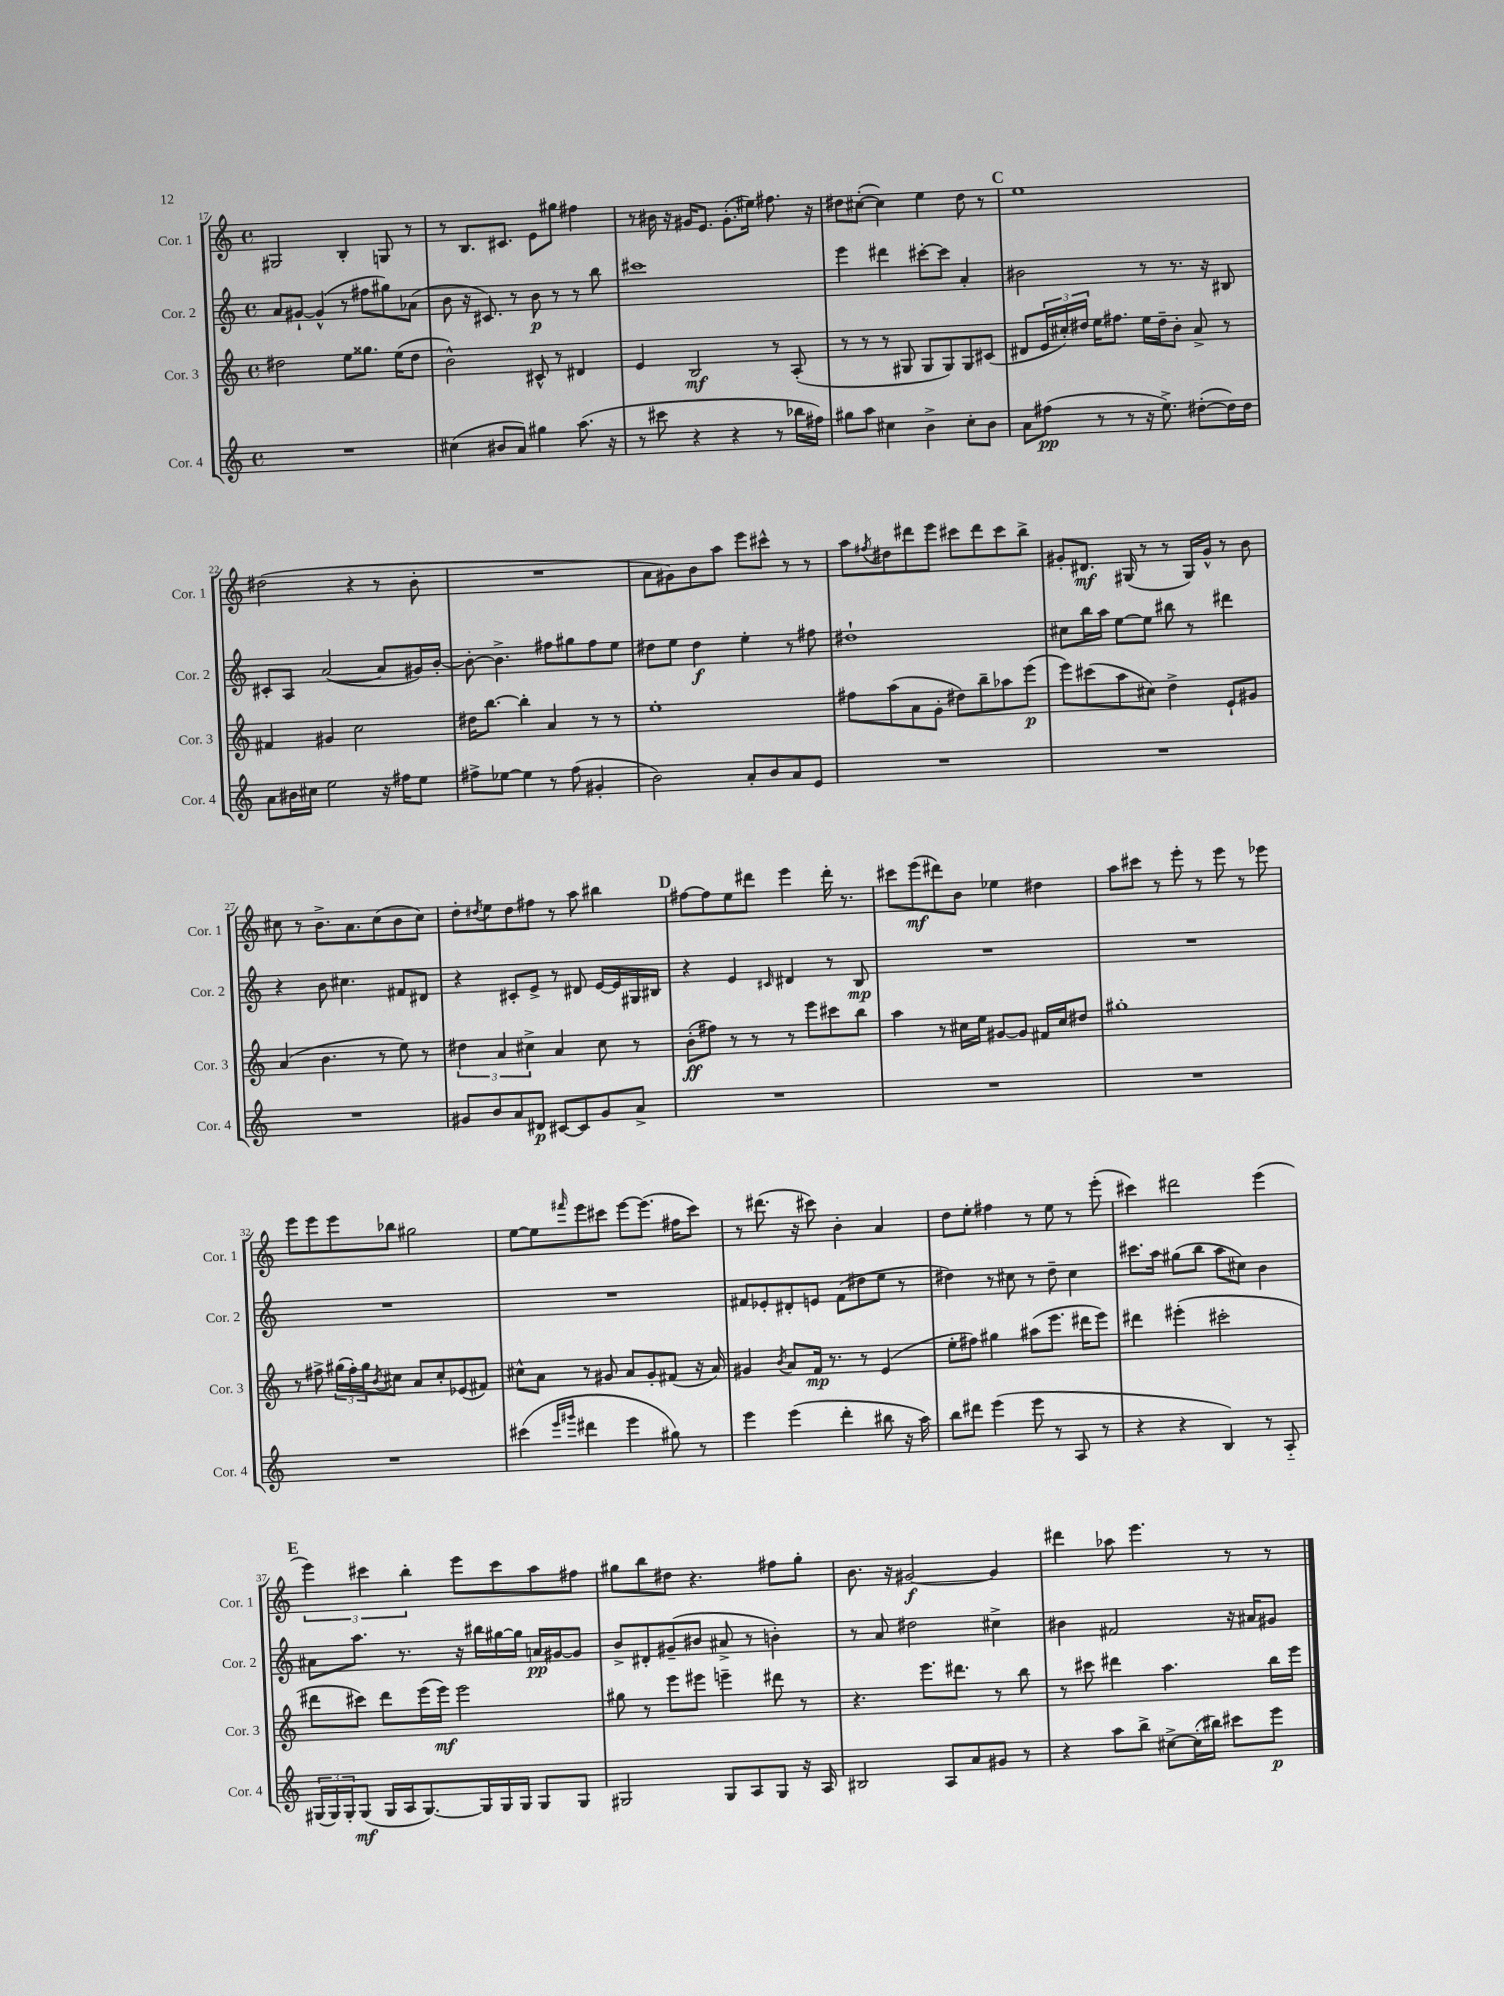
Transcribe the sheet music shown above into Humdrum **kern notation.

**kern	**kern	**kern	**kern
*staff4	*staff3	*staff2	*staff1
*clefG2	*clefG2	*clefG2	*clefG2
*k[]	*k[]	*k[]	*k[]
*M4/4	*M4/4	*M4/4	*M4/4
*met(c)	*met(c)	*met(c)	*met(c)
1r	2dd#\	8a/L	2G#/
.	.	[8g#`/J	.
.	.	(4g#^^/]	.
.	8ee\L	8r	4B'/
.	8.gg##\J	8ff#\L	.
.	.	8gg#\)	8G/
.	(16ee\LK	.	.
.	8dd#\J	(8a-\J	8r
=	=	=	=
(4cc#\	2b^^\)	8b\	8r
.	.	16r	8.B/L
.	.	8.c#/)	.
8b#/L	.	.	.
.	.	.	8.c#/J
8a/J)	.	8r	.
4gg#\	8c#^^/	8b\	8e\L
.	8r	8r	8gg#\J
(8.aa\	4d#/	8r	4ff#\
.	.	8bb\	.
16r	.	.	.
=	=	=	=
8r	4e/	1ccc#	8r
8ccc#\	.	.	16b#\
.	.	.	16r
4r	2B/	.	16g#/LK
.	.	.	8.e/J
4r	.	.	(8.g#'\L
.	.	.	16ee#\Jk)
8r	8r	.	8.ff#\
16bb-\LL	(8A'/	.	.
16ff#\JJ)	.	.	16r
=	=	=	=
8gg#\L	8r	4eee\	8dd#\L
8aa\J	8r	.	([8cc#'\J
4cc#\	8r	4ddd#\	4cc#\])
.	8G#/	.	.
4b^\	8G#/L	[8ccc#'\L	4ee\
.	8G#/)	8ccc#\]J	.
8cc#'\L	8G#/	4a'/	8dd#\
8b\J	(8c#/J	.	8r
=	=	=	=
8a\L	8d#/L	2b#\	1ee
(8ff#\J	24e/L	.	.
.	24cc#'/)	.	.
.	24dd#/JJ	.	.
8r	16ee\LK	.	.
.	8.ff#\J	.	.
8r	.	.	.
16r	16ee\LL	8r	.
8.ee^\)	16dd#~\J	.	.
.	8b'\J	8.r	.
([8dd#'\L	8a^/	.	.
.	.	16r	.
16dd#\]L)	8r	8B#/	.
16dd#\JJ	.	.	.
=	=	=	=
8a\L	4f#/	8c#'/L	(2dd#\
16b#\L	.	8A/J	.
16cc#\JJ	.	.	.
2ee\	4g#/	([2a/	.
.	2cc\	.	4r
16r	.	8a/]L	8r
16ff#\LK	.	.	.
8ee\J	.	16g#/L)	8b'\
.	.	[16b'/JJ	.
=	=	=	=
8ff#^\L	16dd#\LK	8b'\_	1r
.	[8.bb\J	.	.
[8ee-\J	.	4.b^\]	.
4ee-\]	4bb'\]	.	.
8r	4a/	8ff#\L	.
(8ff#\	.	8gg#\	.
4g#'/	8r	8ff#\	.
.	8r	8ee\J	.
=	=	=	=
2b\)	1ee'	8dd#\L	8a\L
.	.	8ee\J	8g#\)
.	.	4dd#\	8b\
.	.	.	8aa\J
8a'/L	.	4ee'\	8eee\L
8b/	.	.	8ccc#^^\J
8a/	.	8r	8r
8e/J	.	8ff#\	8r
=	=	=	=
1r	8ff#\L	1dd#`	8aa\L
.	.	.	8qff#/
.	(8aa\	.	8dd#\
.	8a\	.	8ddd#\
.	8g'\J	.	8eee\J
.	8dd#\L)	.	8ccc#\L
.	8bb~\	.	8ddd#\
.	8aa-\	.	8ccc#\
.	(8eee\J	.	8bb^\J
=	=	=	=
1r	8eee\L)	8cc#\L	8g#'/L
.	(8ccc#\	16bb\L	8.d#/J
.	.	16aa\JJ	.
.	8aa\	[8ee\L	.
.	.	.	(16G#/
.	8cc#\J)	8ee\]J	8r
.	4dd^\	8bb#\	8r
.	.	8r	16G#/LL)
.	.	.	16g#^^/JJ
.	8e`/L	4ddd#\	8r
.	8g#/J	.	8b\
=	=	=	=
1r	(4a/	4r	8cc#\
.	.	.	8r
.	4.b\	8b\	8.b^\L
.	.	4.cc#\	.
.	.	.	8.a\
.	8r	.	(8cc#\
.	8ee\)	8f#/L	8b\
.	8r	8d#/J	8cc#\J)
=	=	=	=
8g#/L	6dd#\	4r	8dd'\L
.	.	.	8qdd#/
8b/	.	.	8ee\
.	6a/	.	.
8a/	.	8c#'/L	8dd#\
.	6cc#^\	.	.
8d#/J	.	8e^/J	8ff#\J
[8c#/L	4a/	8r	8r
8c#/]	.	8d#/	8aa\
8g#/	8cc#\	[16e/LL	4bb#\
.	.	16e/]	.
8a^/J	8r	16G#/	.
.	.	16B#/JJ	.
=	=	=	=
1r	(8b'\L	4r	[8ff#\L
.	8ff#\J)	.	8ff#\]
.	8r	4e/	8ee\
.	8r	.	8ddd#\J
.	.	16qqc#/	.
.	8r	4d#/	4eee\
.	8eee\L	.	.
.	8ccc#\	8r	16ddd#'\
.	.	.	8.r
.	8bb\J	8B/	.
=	=	=	=
1r	4aa\	1r	8ccc#\L
.	.	.	(8eee\
.	8r	.	8ddd#\)
.	16cc#\LL	.	8b\J
.	16ee\JJ	.	.
.	[8g#/L	.	4ee-\
.	8g#/]J	.	.
.	16f#/LL	.	4dd#\
.	16cc#/J	.	.
.	8dd#/J	.	.
=	=	=	=
1r	1gg#'	1r	8aa\L
.	.	.	8ccc#\J
.	.	.	8r
.	.	.	8eee'\
.	.	.	8r
.	.	.	8eee\
.	.	.	8r
.	.	.	8eee-\
=	=	=	=
1r	8r	1r	8eee\L
.	8ff#^\	.	8eee\
.	(24gg#\LL	.	8eee\
.	24ff#'\)	.	.
.	24gg#\J	.	.
.	8qb/	.	.
.	8cc#\J	.	8bb-\J
.	8a/L	.	2gg#\
.	8cc#'/	.	.
.	(8e-/	.	.
.	8f#/J)	.	.
=	=	=	=
(4ccc#\	8cc#^^\L	1r	[8ee\L
.	8a\J	.	8ee\]
16qqeee/LL	.	.	.
16qqggg#/JJ	.	.	16qqfff#/
4ddd#\	8r	.	8eee\
.	8g#/	.	8ccc#\J
4eee\	8a/L	.	[8eee\L
.	8g#'/	.	(8.eee\]J
8gg#\)	(8f#/J	.	.
.	.	.	16ff#\LK
8r	16r	.	8ccc#\J)
.	16a/)	.	.
=	=	=	=
4eee\	4g#/	8f#/L	8r
.	.	8e-'/	(8.ddd#\
.	8qb/	.	.
(4eee\	8a/L	8d#'/	.
.	.	.	16r
.	16f/Jk	8e/J	8ccc#\)
.	8.r	.	.
4ddd'\	.	(8f#\L	4b'\
.	8r	8dd#\	.
8bb#\	(4e/	8ee\J	4a/
16r	.	8r	.
16aa\)	.	.	.
=	=	=	=
8bb\L	8ee'\L	4dd#\)	8dd\L
8ddd#\J	8ff#\J)	.	8ee'\J
(4eee\	4gg#\	8r	4ff#\
.	.	8cc#\	.
8eee\	(8aa#\L	8r	8r
8r	8.eee\J	8dd#~\	8ee\
8A/	.	4cc#\	8r
.	16ddd#\LK	.	.
8r	8eee\J)	.	(8eee'\
=	=	=	=
4r	4ddd#\	8.ccc#\L	4ccc#\)
.	.	16aa\Jk	.
4r	(4eee#'\	(8gg#\L	2ddd#\
.	.	8bb\J	.
4B/)	2ccc#'\	8aa\L	.
.	.	8cc#\J)	.
8r	.	4b\	(4eee\
8A'~/	.	.	.
=	=	=	=
(24G#/LL	8ddd#\L	8a#\L	6eee\)
24G#/)	.	.	.
24G#'/J	.	.	.
(8G#/J	8ccc#\J)	8.aa\J	.
.	.	.	6ccc#\
16G#/LL	8ddd#\L	.	.
16A/J	.	8.r	.
.	.	.	6bb'\
[8.G#/)	(16eee\L	.	.
.	16eee\JJ)	.	.
.	2eee\	16r	8eee\L
16G#/]L	.	16bb#\LL	.
16G#/	.	[16gg#\	8ccc#\
16G#/JJ	.	16gg#\]JJ	.
8G#/L	.	16a/LL	8aa\
.	.	[16g#/J	.
8G#/J	.	8g#/]J	8ff#\J
=	=	=	=
2G#/	8gg#\	8b^/L	8gg#\L
.	8r	8d#'/	8bb\
.	8eee\L	(8g#~/	8dd#\J
.	8eee#\J	8b#/J	4.r
8G#/L	4eee~\	8a#^/	.
8A/	.	8r	.
8G#/J	8ddd#\	4b'\)	8ff#\L
16r	8r	.	8gg#'\J
16A/	.	.	.
=	=	=	=
2B#/	4.r	8r	8.b\
.	.	8a/	.
.	.	.	16r
.	.	2dd#\	[2g#/
.	8.eee\L	.	.
8A/L	.	.	.
.	8.ddd#\J	.	.
8a/	.	.	.
8g#/J	8r	4cc#^\	4g#/]
8r	8bb\	.	.
=	=	=	=
4r	8r	4b#\	4ddd#\
.	8ccc#\	.	.
8aa\L	4ddd#\	2f#/	8aa-\
8bb^\J	.	.	4.eee\
[8cc#^\L	4.aa\	.	.
(16cc#'\]L	.	.	.
16bb#\JJ)	.	.	.
8ccc#\L	.	16r	8r
.	.	16a#/LK	.
8eee\J	16bb\LL	8g#/J	8r
.	16eee\JJ	.	.
==	==	==	==
*-	*-	*-	*-
